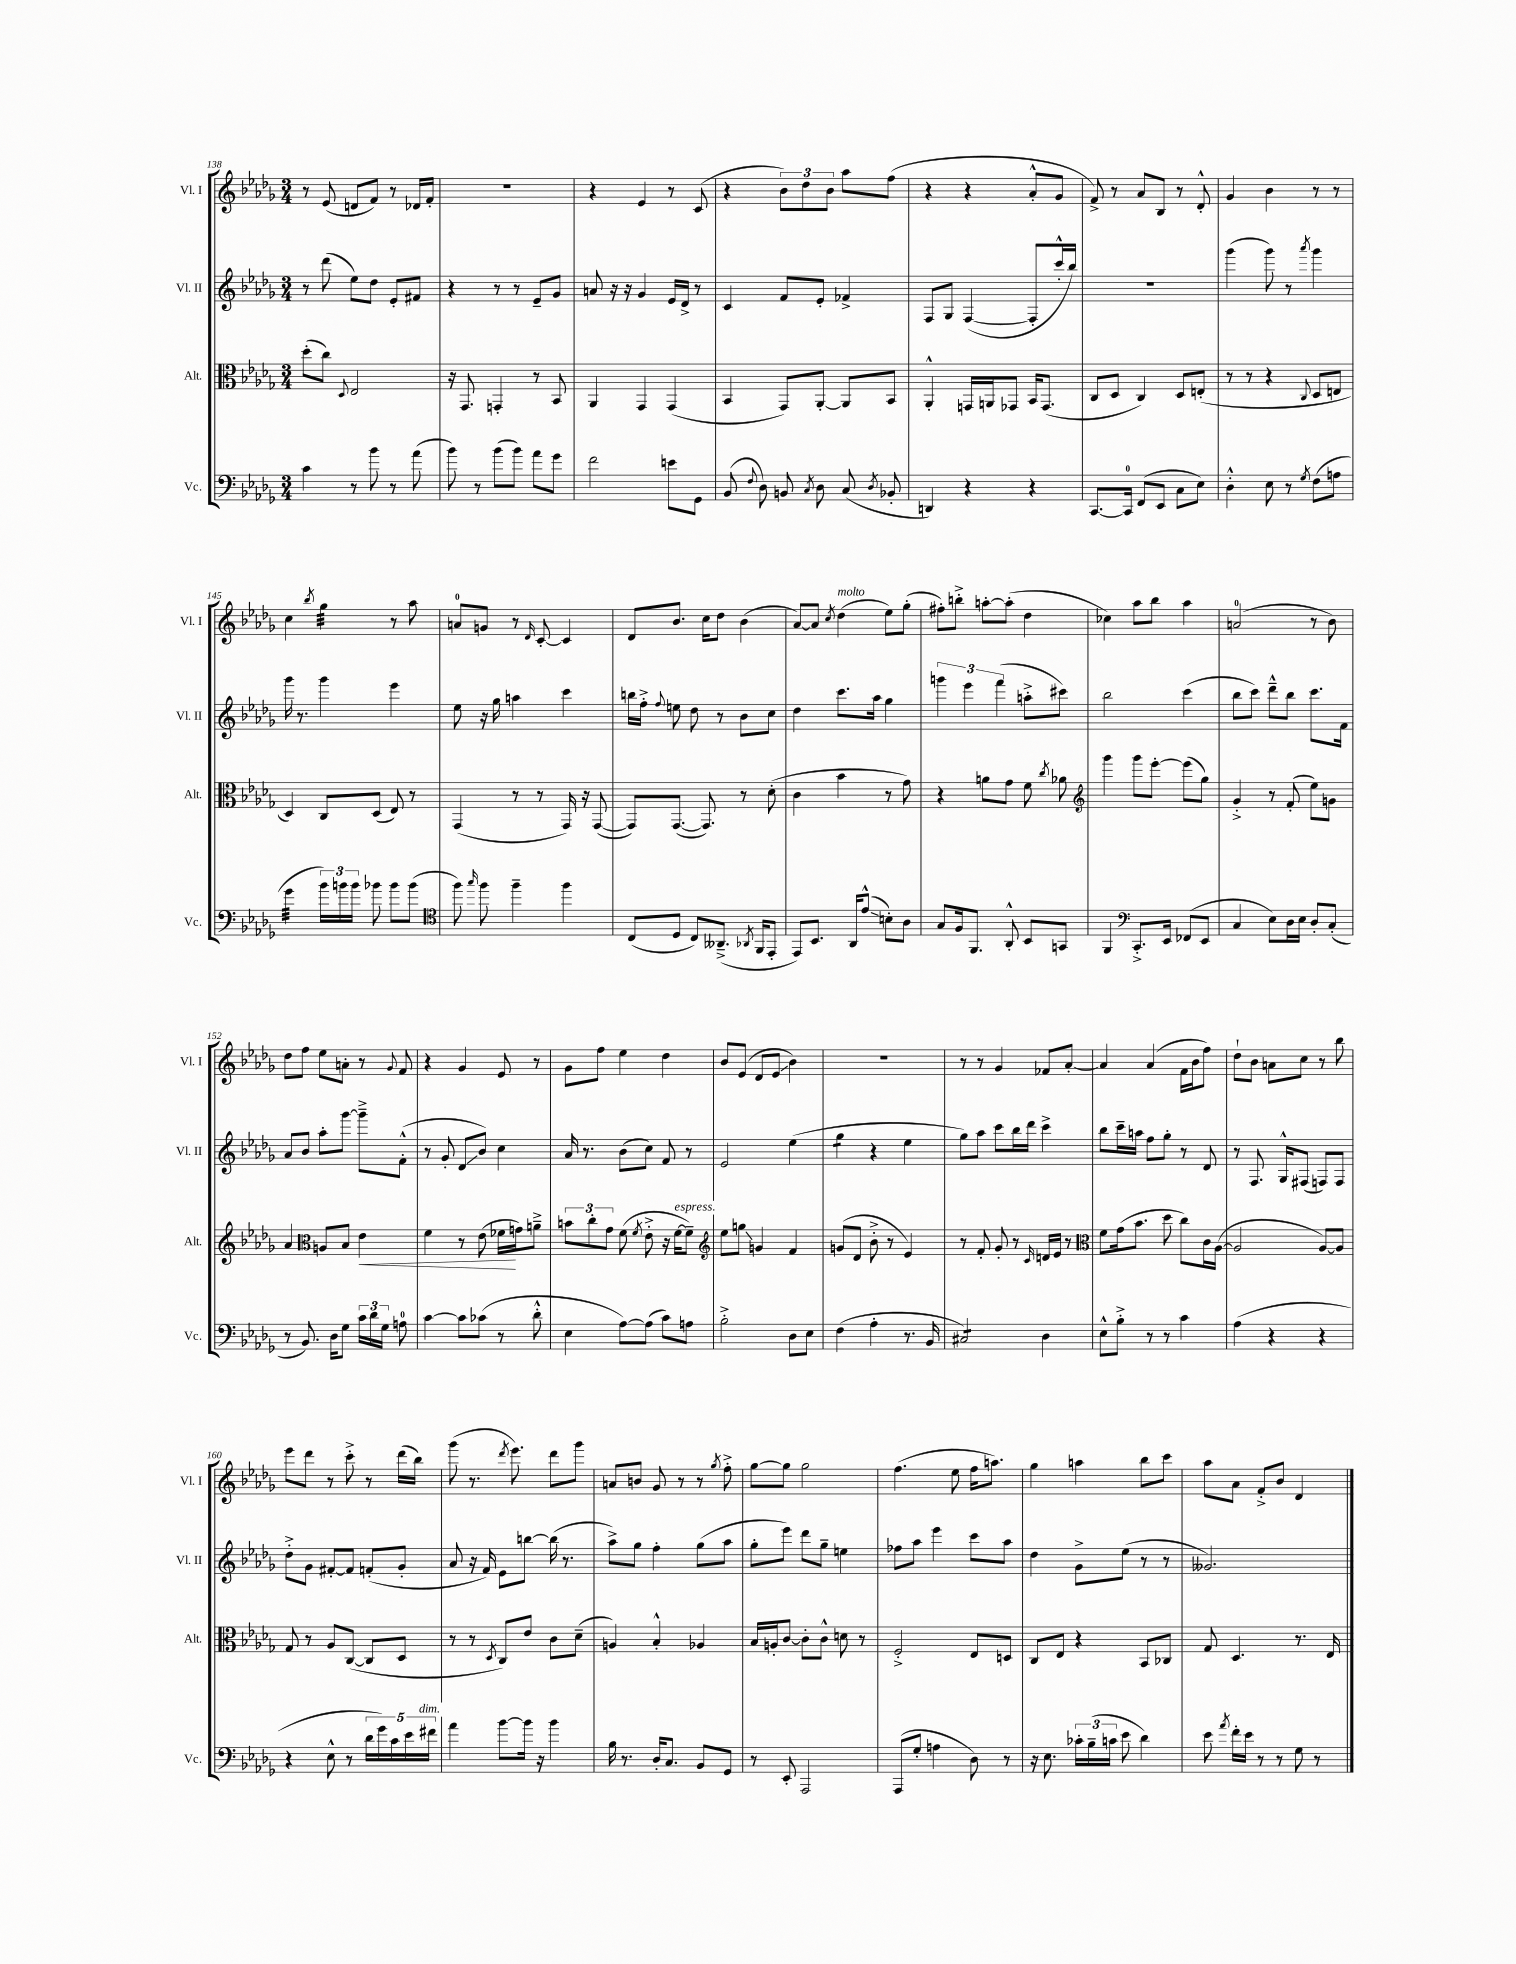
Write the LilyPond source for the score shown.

<<
\new StaffGroup <<
\new Staff = "s0" \with { instrumentName = "Vl. I" shortInstrumentName = "Vl. I" } {
    \clef treble \key des \major \numericTimeSignature \time 3/4
    \autoBeamOff r8 ees'8( d'8[ f'8]) r8 des'16[ f'16]-. |
    R2. |
    r4 ees'4 r8 c'8( |
    r4 \tuplet 3/2 { bes'8[) des''8 bes'8] } aes''8[ f''8]( |
    r4 r4 aes'8[-.-^ ges'8] |
    f'8->) r8 aes'8[ bes8] r8 des'8-.-^ |
    ges'4 bes'4 r8 r8 |
    c''4 \acciaccatura { bes''8 } ges''4:32 r8 aes''8 |
    a'8[-0 g'8] r8 \grace { des'16 } c'8~-. c'4 |
    des'8[ bes'8.] c''16[ des''8] bes'4( |
    aes'8[~) aes'8] \acciaccatura { c''8 } des''4^\markup { \italic "molto" }( ees''8[) ges''8]-.( |
    fis''8[-.) b''8]-.-> a''8[~-. a''8]-.( des''4 |
    ces''4) aes''8[ bes''8] aes''4 |
    a'2-0( r8 bes'8) |
    des''8[ f''8] ees''8[ a'8]-. r8 \appoggiatura { ges'8 } f'8 |
    r4 ges'4 ees'8 r8 |
    ges'8[ f''8] ees''4 des''4 |
    bes'8[ ees'8]( des'8[ ees'8]\glissando bes'4) |
    R2. |
    r8 r8 ges'4 fes'8[ aes'8]~-. |
    aes'4 aes'4( f'16[ bes'16 f''8]) |
    des''8[-! bes'8] a'8[ c''8] r8 bes''8 |
    ees'''8[ des'''8] r8 c'''8-.-> r8 des'''16[( bes''16]) |
    ges'''8( r8. \acciaccatura { des'''8 } ees'''8.) des'''8[ ges'''8] |
    a'8[ b'8] ges'8 r8 r8 \acciaccatura { ges''8 } f''8-.-> |
    ges''8[~ ges''8] ges''2 |
    f''4.( ees''8 f''16[ a''8.]) |
    ges''4 a''4 bes''8[ c'''8] |
    aes''8[ aes'8] f'8[-.-> bes'8] des'4 \bar "|." |
}
\new Staff = "s1" \with { instrumentName = "Vl. II" shortInstrumentName = "Vl. II" } {
    \clef treble \key des \major \numericTimeSignature \time 3/4
    \autoBeamOff r8 des'''8( ees''8[) des''8] ees'8[-. fis'8] |
    r4 r8 r8 ees'8[-- ges'8] |
    a'8 r16 r16 ges'4 ees'16[ des'16]-> r8 |
    c'4 f'8[ ees'8]-. fes'4-> |
    f8[ ges8] f4~( f8[-. c'''16-.-^ bes''16]) |
    R2. |
    ges'''4( ges'''8) r8 \acciaccatura { aes'''8 } ges'''4 |
    ges'''16 r8. ges'''4 ees'''4 |
    ees''8 r16 ges''16 a''4 c'''4 |
    b''16[ f''16]-.-> \appoggiatura { f''8 } e''8 des''8 r8 bes'8[ c''8] |
    des''4 c'''8.[ aes''16] ges''4 |
    \tuplet 3/2 { g'''4 ees'''4 f'''4( } a''8[-.-> cis'''8]) |
    bes''2 c'''4( |
    bes''8[ c'''8]) des'''8[---^ bes''8] c'''8.[ f'16] |
    aes'8[ bes'8] aes''8[-. ges'''8]~ ges'''8[---> f'8]-.-^( |
    r8 ges'8-. des'8[\glissando bes'8]) c''4 |
    aes'16 r8. bes'8[( c''8]) f'8 r8 |
    ees'2 ees''4( |
    ges''4:8 r4 ees''4 |
    ges''8[) aes''8] c'''8[ bes''16 des'''16] c'''4-> |
    bes''8[ c'''16-- a''16] f''8[ ges''8]-. r8 des'8 |
    r8 f8. ges16[-^ fis8]( f8[) f8] |
    des''8[-.-> ges'8] fis'8[~-. fis'8] f'8[-.( ges'8]-. |
    aes'8 r16 f'16) ees'8[ b''8]~ b''16( r8. |
    aes''8[->) ges''8] f''4-. ges''8[( aes''8] |
    ges''8[-. ees'''8]) des'''8[ ges''8]-- e''4 |
    fes''8[ aes''8] ees'''4 c'''8[ aes''8] |
    des''4 ges'8[-> ees''8]( r8 r8 |
    geses'2.) \bar "|." |
}
\new Staff = "s2" \with { instrumentName = "Alt." shortInstrumentName = "Alt." } {
    \clef alto \key des \major \numericTimeSignature \time 3/4
    \autoBeamOff des''8[-.( c''8]) \appoggiatura { des8 } ees2 |
    r16 ges,8. g,4-. r8 bes,8 |
    aes,4 ges,4 ges,4( |
    bes,4 ges,8[) aes,8]~-. aes,8[ bes,8] |
    aes,4-.-^ g,16[ a,16 ges,8] bes,16[ ges,8.]( |
    c8[ des8] c4) des8[ e8]-.( |
    r8 r8 r4 \appoggiatura { c8 } des8[ e8] |
    des4) c8[ des8]( ees8) r8 |
    ges,4( r8 r8 ges,16) r16 ges,8~( |
    ges,8[) ges,8.]~( ges,8.) r8 des'8-.( |
    c'4 bes'4 r8 ges'8) |
    r4 a'8[ ges'8] f'8 \acciaccatura { c''8 } aes'8 |
    \clef treble ges'''4 ges'''8[ ees'''8]~-. ees'''8[( ges''8]) |
    ges'4-.-> r8 f'8-.( ees''8[) g'8] |
    aes'4 \clef alto a8[ bes8] ees'4\< |
    f'4 r8 ees'8( fes'16[\! g'16) a'8]---> |
    \tuplet 3/2 { b'8[ c''8-. ges'8] } f'8( \acciaccatura { f'8 } ees'8-.-> r16 f'16[~^\markup { \italic "espress." } f'8]--) |
    \clef treble ees''8[ g''8]\glissando g'4 f'4 |
    g'8[( des'8] bes'8-.-> r8 ees'4) |
    r8 f'8-. ges'8-. r8 \grace { c'16 } d'16[ ees'16] r8 |
    \clef alto f'8[ ges'16( bes'8.] des''8 c''8[) c'16 aes16]~( |
    aes2 aes8[~) aes8] |
    ges8 r8 aes8[ c8]~( c8[ des8] |
    r8 r8 \acciaccatura { des8 } c8[) ees'8] c'8[ des'8]--( |
    a4) bes4-.-^ aes4 |
    bes16[ a16-. c'8]~ c'8[-. c'8]-^ d'8 r8 |
    f2-.-> ees8[ d8] |
    c8[ ees8] r4 bes,8[ ces8] |
    ges8 des4. r8. ees16 \bar "|." |
}
\new Staff = "s3" \with { instrumentName = "Vc." shortInstrumentName = "Vc." } {
    \clef bass \key des \major \numericTimeSignature \time 3/4
    \autoBeamOff c'4 r8 bes'8 r8 aes'8( |
    bes'8) r8 bes'8[( bes'8]) aes'8[ ges'8] |
    f'2 e'8[ ges,8] |
    bes,8( \appoggiatura { f8 } des8) b,8 \acciaccatura { c8 } des8 c8( \acciaccatura { des8 } bes,8-. |
    d,4) r4 r4 |
    c,8.[~ c,16]-0 f,8[( ees,8] c8[ ees8]) |
    des4-.-^ ees8 r8 \acciaccatura { ges8 } f8[( a8] |
    ges'4:32 \tuplet 3/2 { bes'16[) b'16 b'16] } bes'8 bes'8[ bes'8]( |
    \clef tenor f''8) \grace { ges''16 } f''8 f''4-- f''4 |
    c8[( des8] c8[) aeses,8.]--->( \acciaccatura { aes,8 } f,16[ ees,8]-. |
    ees,8[) bes,8.] aes,16[ ees'8]-^\glissando( b8[-.) aes8] |
    ges8[ f16 f,8.] aes,8-.-^ bes,8[ g,8] |
    f,4 \clef bass c,8.[-.-> ees,16] fes,8[( ees,8] |
    c4 ees8[) des16 ees16] des8[-. c8]-.( |
    r8 bes,8.) des16[ ges8] \tuplet 3/2 { c'16[ des'16 ges16] } a8-0 |
    c'4~ c'8[ ces'8]( r8 des'8-.-^ |
    ees4 aes8[~) aes8]( c'8[) a8] |
    bes2-.-> des8[ ees8] |
    f4( aes4-. r8. bes,16 |
    cis2:8) des4 |
    ees8[-^ bes8]-.-> r8 r8 c'4 |
    aes4( r4 r4 |
    r4 ees8-^ r8 \tuplet 5/4 { des'16[ ges'16) c'16 ees'16 fis'16]^\markup { \italic "dim." } } |
    aes'4 bes'8[~ bes'16] r16 bes'4 |
    bes16 r8. des16[-. c8.] bes,8[ ges,8] |
    r8 ees,8-. aes,,2 |
    aes,,8[( ges8]-. a4 des8) r8 |
    r16 ees8. \tuplet 3/2 { ces'16[-. bes16--( c'16] } ees'8 des'4) |
    ees'8 \acciaccatura { aes'8 } f'16[-. ees'16] r8 r8 ges8 r8 \bar "|." |
}
>>
>>
\layout { \context { \Score currentBarNumber = #138 } }
